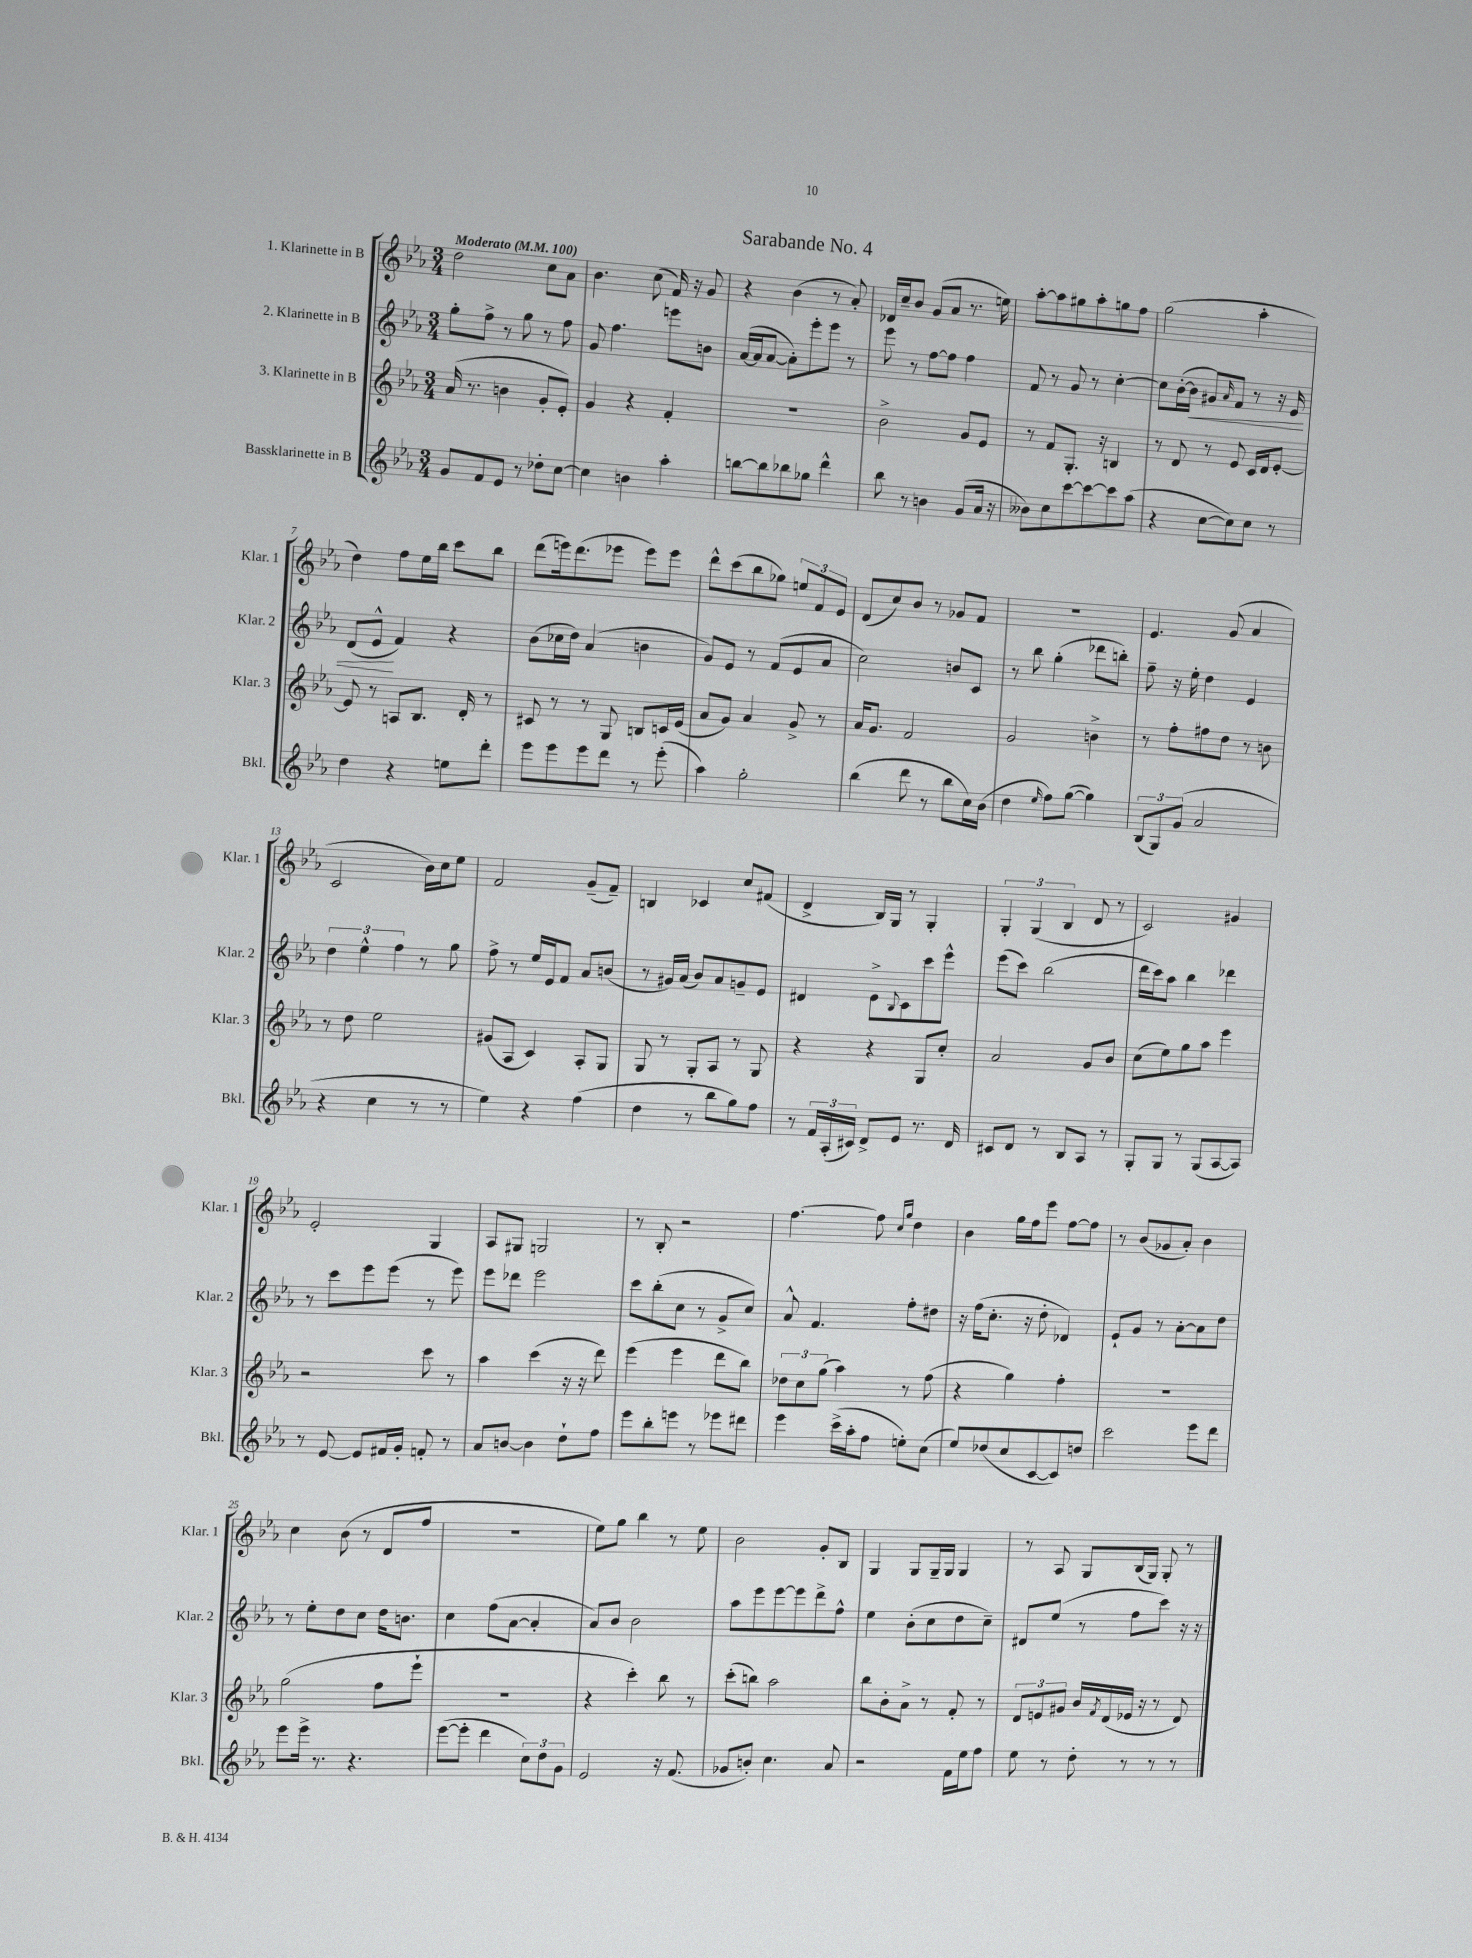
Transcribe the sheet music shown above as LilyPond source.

\header { title = "Sarabande No. 4" }
<<
\new StaffGroup <<
\new Staff = "s0" \with { instrumentName = "1. Klarinette in B" shortInstrumentName = "Klar. 1" } {
    \clef treble \key ees \major \numericTimeSignature \time 3/4 \tempo "Moderato" 4 = 100
    d''2 c''8 aes'8 |
    bes'4. c''8( f'16) r16 g'8 |
    r4 bes'4( r8 aes'8-.) |
    des'16 c''16-- bes'8 g'8( aes'8 r8. e''16) |
    aes''8~-. aes''8 gis''8 aes''8-. g''8 f''8 |
    g''2( aes''4-. |
    d''4) f''8 ees''16 bes''16 c'''8 bes''8 |
    d'''8( e'''16) d'''8.( ees'''8 ees'''8) ees'''8 |
    d'''8-^ c'''8( bes''8 ges''8) \tuplet 3/2 { e''8 f'8 ees'8 } |
    d'8( c''8) bes'8 r8 ges'8 f'8 |
    R2. |
    ees'4. g'8( aes'4 |
    c'2 bes'16) c''16 ees''8 |
    f'2 g'8--( f'8--) |
    b4 ces'4 c''8 fis'8( |
    d'4-> bes16) g16 r8 g4-. |
    \tuplet 3/2 { g4-. g4( bes4 } d'8 r8 |
    c'2) gis'4 |
    ees'2-. g4 |
    aes8 gis8 g2 |
    r8 bes8-. r2 |
    f''4.~ f''8 \grace { c''16 g''16 } d''4 |
    bes'4 g''16 f''16 ees'''8 f''8~ f''8 |
    r8 bes'8( ges'8 aes'8-.) bes'4 |
    c''4 bes'8( r8 d'8 f''8 |
    R2. |
    ees''8) g''8 bes''4 r8 ees''8 |
    bes'2 g'8-. bes8 |
    g4 g8 g16-- g16 g4 |
    r8 aes8 g8 bes16( g16) g8-. r8 \bar "|." |
}
\new Staff = "s1" \with { instrumentName = "2. Klarinette in B" shortInstrumentName = "Klar. 2" } {
    \clef treble \key ees \major \numericTimeSignature \time 3/4
    g''8-. f''8-> r8 g''8 r8 f''8 |
    g'8 f''4. e'''8 b'8 |
    aes'16~( aes'16 aes'8~ aes'8-.) ees'''8-. ees'''8 r8 |
    ees'''8 r8 f''8~ f''8 f''4 |
    f'8 r8 g'8 r8 c''4~-. |
    c''8 bes'16~-.( bes'16\< gis'8) \grace { aes'16 } f'8 r8 r16 ees'16 |
    d'8( ees'8-^\! f'4) r4 |
    bes'8( ces''16 d''16) aes'4( b'4 |
    g'8) ees'8 r8 f'8( ees'8 aes'8 |
    c''2) b'8 c'8 |
    r8 bes''8 g''4-.( des'''8 b''8-.) |
    f''8-- r16 ees''16-. d''4 ees'4 |
    \tuplet 3/2 { d''4 ees''4-^ f''4 } r8 g''8 |
    f''8-> r8 ees''16 ees'16 f'8 aes'8 b'8( |
    r8 gis'16) aes'16( bes'8) aes'8 g'8-- ees'8 |
    dis'4 ees'8-> \appoggiatura { bes8 } c'8 c'''8 ees'''8-^ |
    ees'''8( c'''8) bes''2( |
    d'''16 c'''16) aes''8 bes''4 des'''4 |
    r8 c'''8 ees'''8 ees'''8( r8 ees'''8) |
    ees'''8 des'''8 ees'''2 |
    c'''8 bes''8-.( c''8 r8 g'8-> c''8) |
    aes'8-^ f'4. f''8-. dis''8 |
    r16 f''16( c''8.-. r16 d''8-. des'4) |
    ees'8-! g'8 r8 aes'8~-. aes'8 d''8 |
    r8 ees''8-. d''8 c''8 d''16 b'8. |
    c''4 f''8( aes'8~ aes'4-. |
    aes'8) bes'8 bes'2 |
    aes''8 ees'''8 ees'''8~ ees'''8 d'''8-> f''8-^ |
    ees''4 bes'8-.( c''8 d''8 c''8--) |
    dis'8 ees''8( r8 f''8 c'''8) r16 r16 \bar "|." |
}
\new Staff = "s2" \with { instrumentName = "3. Klarinette in B" shortInstrumentName = "Klar. 3" } {
    \clef treble \key ees \major \numericTimeSignature \time 3/4
    aes'16( r8. b'4 g'8-. ees'8-.) |
    g'4 r4 f'4-. |
    R2. |
    bes'2-> g'8 ees'8 |
    r8 f'8 g8.-. r16 b4 |
    r8 d'8 r8 ees'8 c'16 d'16 ees'8~-. |
    ees'8 r8 a8 bes8. d'16-. r8 |
    cis'8 r8 r8 g8 b8 c'16 ees'16( |
    aes'8 g'8) aes'4 g'8-> r8 |
    aes'16 g'8. f'2 |
    g'2 b'4-> |
    r8 f''8-. fis''8 d''8 r8 b'8 |
    r8 d''8 ees''2 |
    gis'8( aes8 c'4) aes8-. g8 |
    g8 r8 g8-. aes8 r8 g8 |
    r4 r4 g8 c''8-. |
    aes'2 g'8 bes'8 |
    c''8( ees''8) g''8 aes''8 ees'''4 |
    r2 c'''8 r8 |
    aes''4 c'''4( r16 r16 d'''8) |
    ees'''4( ees'''4 d'''8 bes''8) |
    \tuplet 3/2 { des''8 c''8 g''8( } aes''4) r8 f''8( |
    r4 g''4) f''4-. |
    R2. |
    g''2( f''8 ees'''8-! |
    R2. |
    r4 c'''4-.) bes''8 r8 |
    c'''8-.( b''8) aes''2 |
    bes''8 bes'8-. aes'8-> r8 f'8-. r8 |
    \tuplet 3/2 { d'8 e'8 gis'8 } bes'16 \acciaccatura { f'8 } d'16( ees'16 r16 r8 d'8) \bar "|." |
}
\new Staff = "s3" \with { instrumentName = "Bassklarinette in B" shortInstrumentName = "Bkl." } {
    \clef treble \key ees \major \numericTimeSignature \time 3/4
    g'8 f'8 ees'8 r8 des''8-. c''8~ |
    c''4 b'4 aes''4-. |
    b''8~ b''8 bes''8 ges''8 d'''4-^ |
    bes''8 r8 b'4 g'8( aes'16 r16 |
    beses'8) c''8 c'''8~ c'''8~ c'''8 aes''8( |
    r4 c''8~ c''8) c''8 r8 |
    d''4 r4 e''8 d'''8-. |
    ees'''8 ees'''8 ees'''8 d'''8 r8 ees'''8-.( |
    aes''4) g''2-. |
    bes''4( d'''8 r8 bes''8 c''16) bes'16( |
    d''4 \grace { ees''16 } f''8) g''8~( g''4) |
    \tuplet 3/2 { bes8( g8) g'8( } aes'2 |
    r4 c''4 r8 r8 |
    ees''4) r4 f''4( |
    d''4 r8 bes''8 g''8) f''8 |
    r8 \tuplet 3/2 { f'16 aes16-.( cis'16) } d'8-> ees'8 r8. d'16 |
    cis'8 d'8 r8 bes8 aes8 r8 |
    g8-. g8 r8 g8( aes8~ aes8) |
    r8 ees'8~ ees'8 fis'16 g'16-. f'8-. r8 |
    aes'8 b'8~ b'4 d''8-! f''8 |
    ees'''8 bes''8-. e'''8 r8 ees'''8 dis'''8 |
    ees'''4 c'''16->( aes''16-. f''8 e''8-.) c''8( |
    ees''8) des''8( c''8 c'8~ c'8) d''8 |
    c'''2 ees'''8 d'''8 |
    ees'''8 ees'''16-> r8. r4. |
    ees'''8~( ees'''8-. d'''4 \tuplet 3/2 { c''8) d''8 g'8 } |
    ees'2 r16 f'8.( |
    ges'8 b'8-.) c''4. aes'8 |
    r2 f'16 ees''16 f''8 |
    ees''8 r8 d''8-. r8 r8 r8 \bar "|." |
}
>>
>>
